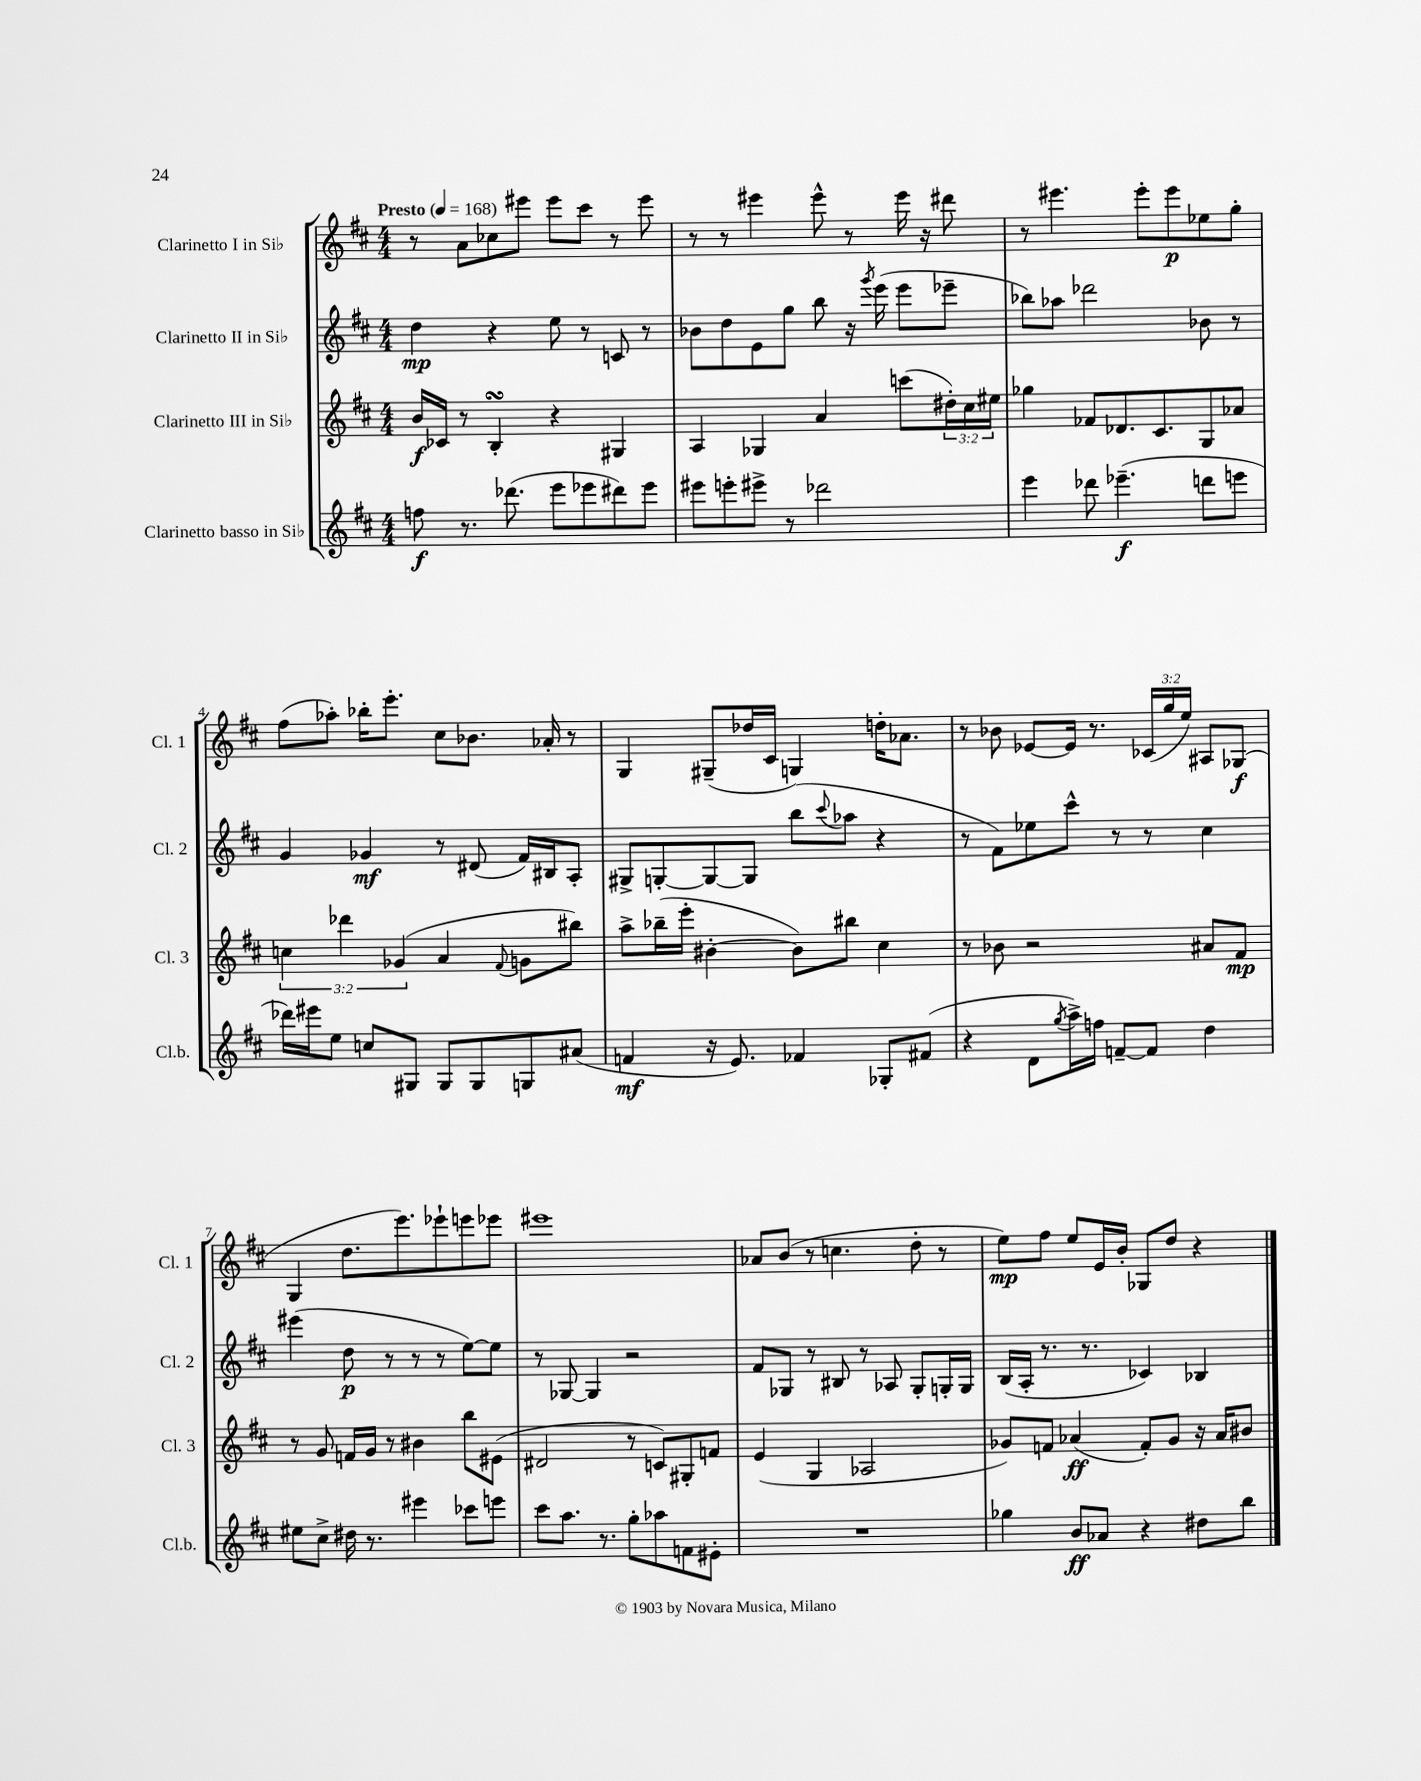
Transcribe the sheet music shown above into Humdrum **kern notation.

**kern	**dynam	**kern	**dynam	**kern	**dynam	**kern	**dynam
*part4	*part4	*part3	*part3	*part2	*part2	*part1	*part1
*staff4	*staff4	*staff3	*staff3	*staff2	*staff2	*staff1	*staff1
*I"Clarinetto basso in Si♭	*	*I"Clarinetto III in Si♭	*	*I"Clarinetto II in Si♭	*	*I"Clarinetto I in Si♭	*
*I'Cl.b.	*	*I'Cl. 3	*	*I'Cl. 2	*	*I'Cl. 1	*
*clefG2	*	*clefG2	*	*clefG2	*	*clefG2	*
*k[f#c#]	*	*k[f#c#]	*	*k[f#c#]	*	*k[f#c#]	*
*M4/4	*	*M4/4	*	*M4/4	*	*M4/4	*
*MM168	*	*MM168	*	*MM168	*	*MM168	*
=1	=1	=1	=1	=1	=1	=1	=1
!	!	!	!	!	!	!LO:TX:a:B:t=Presto	!
8ffn\	f	16b/LL	f	4dd\	mp	8r	.
.	.	16c-X/JJ	.	.	.	.	.
8.r	.	8r	.	.	.	8a\L	.
.	.	4BsSSS'/	.	4r	.	8cc-X\	.
(8.ddd-X\	.	.	.	.	.	.	.
.	.	.	.	.	.	8eee#X\J	.
8eee\L	.	4r	.	8ee\	.	8eee#\L	.
8eee-X\	.	.	.	8r	.	8ccc#\J	.
8ddd#X\)	.	4G#X/	.	8cn/	.	8r	.
8eee-\J	.	.	.	8r	.	8eee#\	.
=2	=2	=2	=2	=2	=2	=2	=2
8eee#X\L	.	4A/	.	8b-X\L	.	8r	.
8eeen'\	.	.	.	8dd\	.	8r	.
8eee#X^\J	.	4G-X/	.	8e\	.	4eee#X\	.
8r	.	.	.	8gg\J	.	.	.
2ddd-X\	.	4a/	.	8bb\	.	8eee#^^\	.
.	.	.	.	16r	.	8r	.
.	.	.	.	8qggg/	.	.	.
.	.	.	.	(16eee\	.	.	.
.	.	(8cccn\L	.	8eee\L	.	16eee#\	.
.	.	.	.	.	.	16r	.
.	.	24dd#X'\L)	.	8eee-X~\J	.	8ddd#X\	.
.	.	24cc#\	.	.	.	.	.
.	.	24ee#X\JJ	.	.	.	.	.
=3	=3	=3	=3	=3	=3	=3	=3
4eee\	.	4gg-X\	.	8bb-X\L)	.	8r	.
.	.	.	.	8aa-X\J	.	4.eee#X\	.
8ddd-X\	.	8f-X/L	.	2ddd-X\	.	.	.
(4.eee-X~\	f	8.d-X/	.	.	.	.	.
.	.	.	.	.	.	8eee#'\L	.
.	.	8.c#/	.	.	.	.	.
.	.	.	.	.	.	8eee#\	p
8dddn\L	.	8G/	.	8b-X\	.	8ee-X\	.
8eeen\J	.	8a-X/J	.	8r	.	8gg'\J	.
!!LO:LB:g=z
=4	=4	=4	=4	=4	=4	=4	=4
16ddd-X\LL)	.	6ccn\	.	4g/	.	(8ff#\L	.
16eee#X\J	.	.	.	.	.	.	.
8ee\J	.	.	.	.	.	8aa-X'\J)	.
.	.	6ddd-X\	.	.	.	.	.
8ccn/L	.	.	.	4g-X/	mf	16bb-X'\KL	.
.	.	.	.	.	.	8.eee'\J	.
.	.	(6g-X/	.	.	.	.	.
8G#X/J	.	.	.	.	.	.	.
8G#/L	.	4a/	.	8r	.	8cc#\L	.
8G#/	.	.	.	(8d#X/	.	8.b-X\J	.
.	.	8qqf#/	.	.	.	.	.
8Gn/	.	8gn\L	.	16f#/LL)	.	.	.
.	.	.	.	16B#X/J	.	16a-X'/	.
(8a#X/J	.	8bb#X\J)	.	8A'/J	.	8r	.
=5	=5	=5	=5	=5	=5	=5	=5
4fn/	mf	8aa^\L	.	8G#X^/L	.	4G/	.
.	.	(16bb-X~\L	.	[8Gn'/	.	.	.
.	.	16eee'\JJ	.	.	.	.	.
16r	.	[4b#X'\	.	8G/_	.	(8G#X~/L	.
8.e/)	.	.	.	.	.	.	.
.	.	.	.	8G/J]	.	16dd-X/L	.
.	.	.	.	.	.	16c#/JJ	.
4f-X/	.	8b#\L])	.	(8bb\L	.	4Gn/)	.
.	.	.	.	8qqccc#/	.	.	.
.	.	8bb#X\J	.	8aa-X\J	.	.	.
8G-X'/L	.	4cc#\	.	4r	.	16ddn'\KL	.
.	.	.	.	.	.	8.a-X\J	.
(8f#X/J	.	.	.	.	.	.	.
=6	=6	=6	=6	=6	=6	=6	=6
4r	.	8r	.	8r	.	8r	.
.	.	8b-X\	.	8f#\L)	.	8b-X\	.
8d\L	.	2r	.	8ee-X\	.	[8e-X/L	.
8qgg/	.	.	.	.	.	.	.
16aa^\L)	.	.	.	8ccc#^^\J	.	16e-/Jk]	.
16ffn\JJ	.	.	.	.	.	8.r	.
[8fn~/L	.	.	.	8r	.	.	.
8f/J]	.	.	.	8r	.	(24c-X/LL	.
.	.	.	.	.	.	24gg/	.
.	.	.	.	.	.	24ee/JJ)	.
4dd\	.	8a#X/L	.	4cc#\	.	8A#X/L	.
.	.	8f#/J	mp	.	.	(8G-X/J	f
!!LO:LB:g=z
=7	=7	=7	=7	=7	=7	=7	=7
8ee#X\L	.	8r	.	(4eee#X\	.	4G/	.
8cc#^\J	.	8g/	.	.	.	.	.
16dd#X\	.	16fn/LL	.	8dd\	p	8.dd\L	.
8.r	.	16g/JJ	.	.	.	.	.
.	.	8r	.	8r	.	.	.
.	.	.	.	.	.	8.eee\)	.
4eee#X\	.	4b#X\	.	8r	.	.	.
.	.	.	.	8r	.	8eee-X`\	.
8ccc-X\L	.	8bb\L	.	[8ee\L)	.	8eeen\	.
8eeen\J	.	(8e#X\J	.	8ee\J]	.	8eee-X\J	.
=8	=8	=8	=8	=8	=8	=8	=8
8ccc#\L	.	2d#X/	.	8r	.	1eee#X	.
8.aa\J	.	.	.	[8G-X/	.	.	.
.	.	.	.	4G-/]	.	.	.
8.r	.	.	.	.	.	.	.
8gg'\L	.	8r	.	2r	.	.	.
8aa-X\	.	8cn/L)	.	.	.	.	.
8fn\	.	8G#X'/	.	.	.	.	.
8e#X'\J	.	8fn/J	.	.	.	.	.
=9	=9	=9	=9	=9	=9	=9	=9
1r	.	(4e/	.	8f#/L	.	8a-X/L	.
.	.	.	.	8G-X/J	.	(8b/J	.
.	.	4G/	.	8r	.	8r	.
.	.	.	.	8B#X/	.	4.ccn\	.
.	.	2A-X/	.	8r	.	.	.
.	.	.	.	8A-X/	.	.	.
.	.	.	.	8G-'/L	.	8dd'\	.
.	.	.	.	16Gn'/L	.	8r	.
.	.	.	.	16G/JJ	.	.	.
=10	=10	=10	=10	=10	=10	=10	=10
4gg-X\	.	8g-X/L)	.	(16B/LL	.	8ee\L)	mp
.	.	.	.	16A'/JJ	.	.	.
.	.	8fn/J	.	8.r	.	8ff#\J	.
8b/L	ff	(4a-X/	ff	.	.	8ee/L	.
.	.	.	.	8.r	.	.	.
8a-X/J	.	.	.	.	.	16e/L	.
.	.	.	.	.	.	16b'/JJ	.
4r	.	8f'/L)	.	4c-X/)	.	8G-X/L	.
.	.	8g-/J	.	.	.	8dd/J	.
8dd#X\L	.	16r	.	4B-X/	.	4r	.
.	.	16a-/KL	.	.	.	.	.
8bb\J	.	8b#X/J	.	.	.	.	.
==	==	==	==	==	==	==	==
*-	*-	*-	*-	*-	*-	*-	*-
